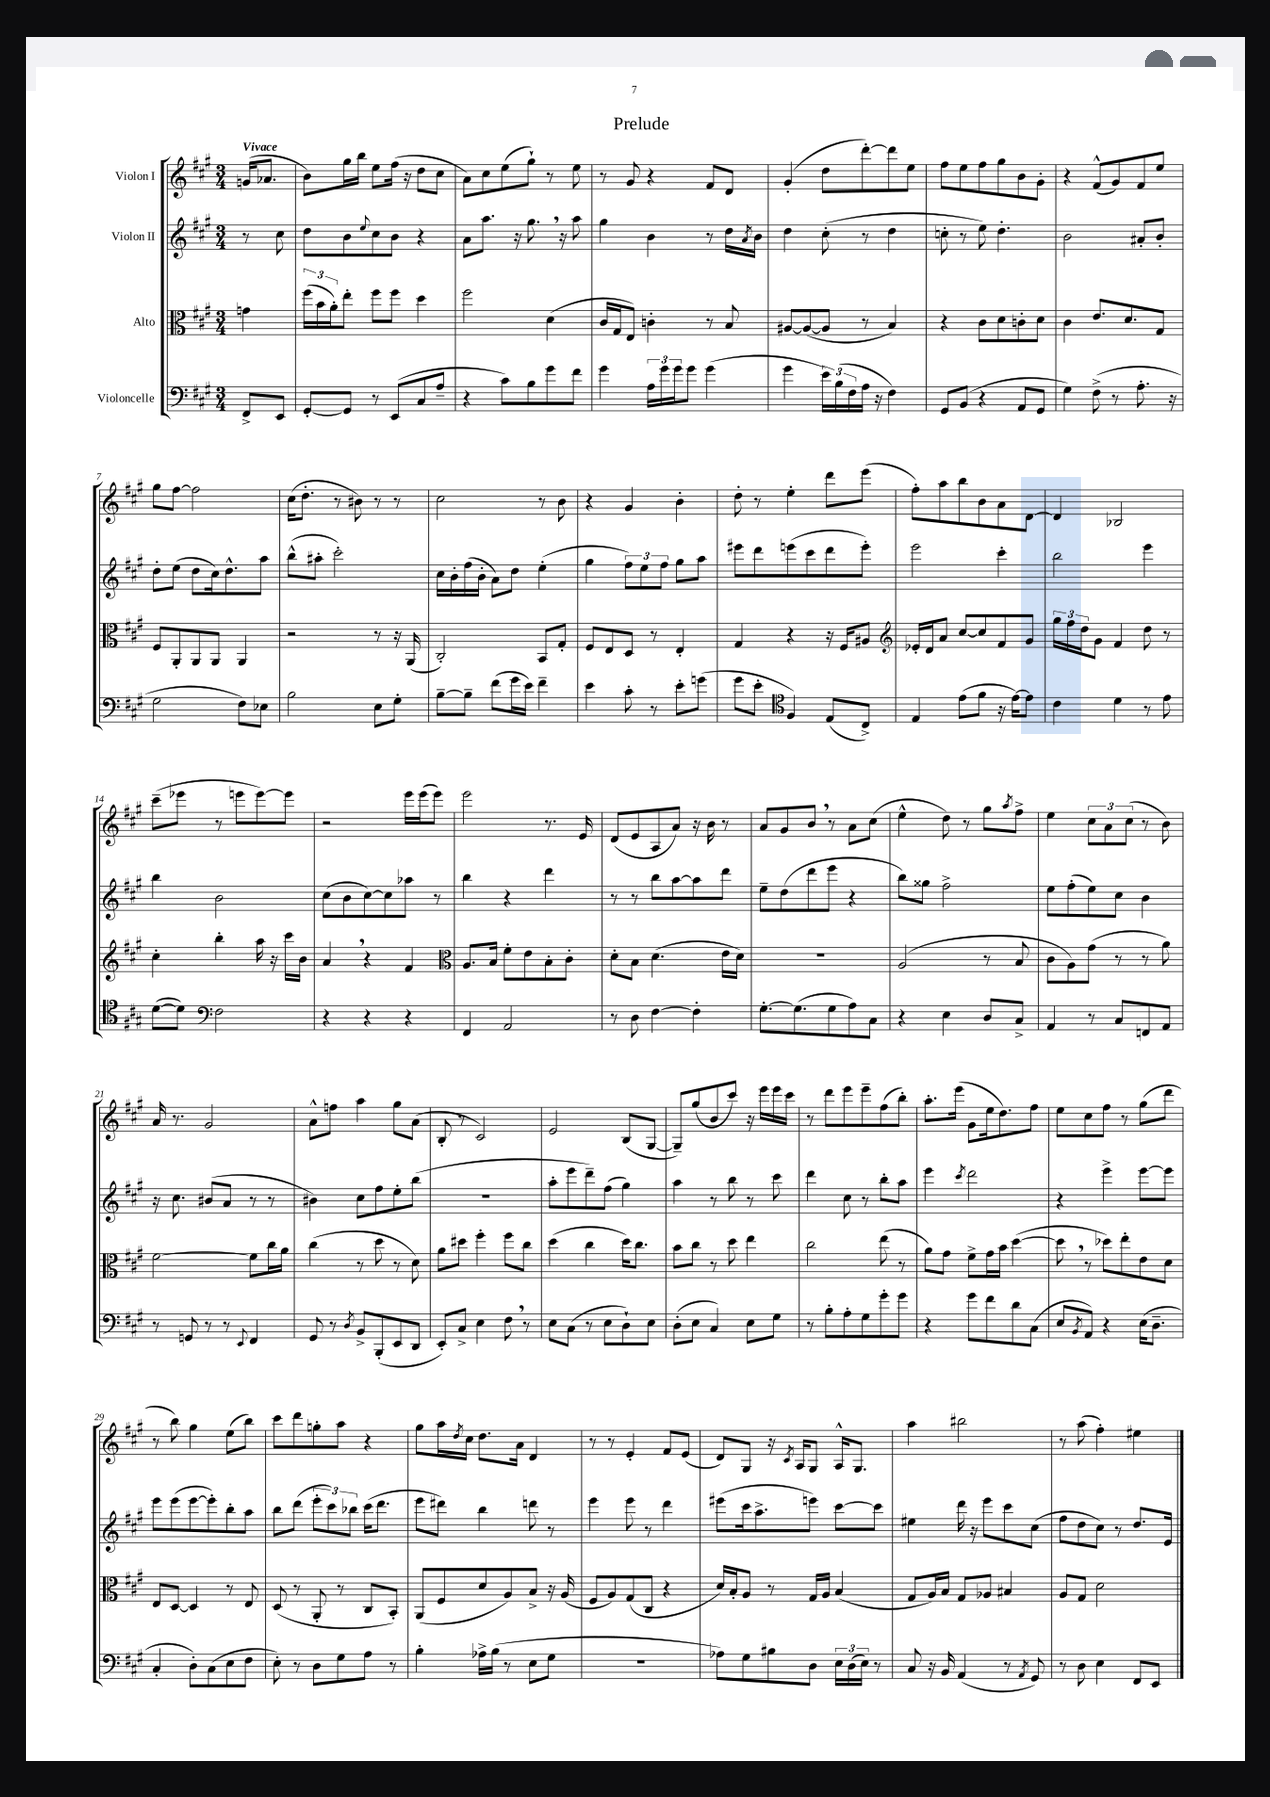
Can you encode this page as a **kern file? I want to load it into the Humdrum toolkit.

**kern	**kern	**kern	**kern
*staff4	*staff3	*staff2	*staff1
*clefF4	*clefC3	*clefG2	*clefG2
*k[f#c#g#]	*k[f#c#g#]	*k[f#c#g#]	*k[f#c#g#]
*M3/4	*M3/4	*M3/4	*M3/4
8FF#^/L	4g\	8r	(16g/LK
.	.	.	8.a-/J
8EE/J	.	8cc#\	.
=	=	=	=
[8GG#'/L	(24ff#\LL	8dd\L	8b\L)
.	24b\	.	.
.	24a'\J)	.	.
8GG#/]J	8ee'\J	8b\	16gg#\L
.	.	.	16bb\JJ
.	.	8qqee/	.
8r	8ff#\L	8cc#\	8ee\L
(8EE/L	8ff#\J	8b\J	(16ff#\Jk
.	.	.	16r
8C#/	4dd\	4r	8dd\L
8A~/J	.	.	8cc#\J
=	=	=	=
4r	2ff#\	8a\L	8a\L)
.	.	8.aa\J	8cc#\
8c#\L)	.	.	(8ee\
.	.	16r	.
8B\	.	8.gg#\	8gg#`\J)
8g#\	(4d\	.	8r
.	.	16r	.
8f#\J	.	8aa\	8ee\
=	=	=	=
4g#\	16c#/LL	4gg#\	8r
.	16G#/J	.	.
.	8E/J)	.	8g#/
24A\LL	4c'\	4b\	4r
24g#\	.	.	.
24g#\J	.	.	.
8g#\J	.	.	.
(4g#\	8r	8r	8f#/L
.	8B/	16dd\LL	8d/J
.	.	8qa/	.
.	.	16b\JJ	.
=	=	=	=
4g#\	[8A#/L	4dd\	(4g#'/
.	(8A#/_	.	.
24e\LL)	8A#/]J	(8cc#'\	8dd\L
(24B\	.	.	.
24F#\	.	.	.
16A\JJ	8r	8r	[8ddd'\)
16r	.	.	.
4F#\)	4B/)	4dd\	8ddd\]
.	.	.	8ee\J
=	=	=	=
8GG#/L	4r	8cc'\	8ff#\L
(8BB/J	.	8r	8ee\
4r	8c#\L	8ee\)	8ff#\
.	8d\	4.dd'\	8gg#\
8AA/L	8c'\	.	8b\
8GG#/J	8d\J	.	8g#'\J
=	=	=	=
4G#\)	4c#\	2b\	4r
(8F#^\	8.e/L	.	(8f#^^/L
8r	.	.	8g#/)
.	8.d/	.	.
8.A'\	.	8a#'/L	8f#/
.	8G#/J	8b'/J	8ee/J
16r	.	.	.
=	=	=	=
2G#\	8F#/L	8dd'\L	8gg#\L
.	8AA'/	(8ee\J	[8ff#\J
.	8AA/	8dd\L	2ff#\]
.	8AA/J	16cc#\k)	.
.	.	8.dd^^\	.
8F#\L)	4AA/	.	.
8E-\J	.	8aa\J	.
=	=	=	=
2B\	2r	(8bb^^\L	(16cc#\LK
.	.	.	8.dd'\J
.	.	8aa#'\J	.
.	.	2ccc#'\)	8r
.	.	.	8b#\)
8E\L	8r	.	8r
8G#'\J	16r	.	8r
.	(16AA/	.	.
=	=	=	=
[8B~\L	2C#'/)	16cc#\LL	2cc#\
.	.	16b'\	.
8B~\]J	.	(16ff#\	.
.	.	16b'\JJ	.
(8f#\L	.	8a\L)	.
16g#\L	.	8dd\J	.
16e\JJ)	.	.	.
4f#~\	8BB/L	(4ee'\	8r
.	8G#'/J	.	8b\
=	=	=	=
4e\	8F#/L	4gg#\	4r
.	8E/	.	.
8c#'\	8D/J	12ff#\L)	4g#/
.	.	12ee\	.
8r	8r	.	.
.	.	12ff#\J	.
8e'\L	4E'/	8gg#\L	4b'\
(8g\J	.	8aa\J	.
=	=	=	=
8g#\L	4G#/	8eee#\L	8dd'\
8e'\J	.	8ddd\	8r
*clefC4	*	*	*
4F#/)	4r	(8eee\	4ee'\
.	.	8ccc#\	.
(8E/L	16r	8ddd\	8ddd\L
.	16F#/LK	.	.
8C#^/J)	8A#/J	8eee'\J)	(8eee\J
=	=	=	=
*	*clefG2	*	*
4E/	16e-'/LL	2eee\	8ff#'\L)
.	16d/J	.	.
.	8a/J	.	8aa\
(8e\L	[8cc#/L	.	8bb\
8f#\J	8cc#/]	.	8b\
16r	8f#/	4ccc#'\	8a\
[16e\LK)	.	.	.
8e\]J	8g#/J	.	[8d\J
=	=	=	=
4c#\	24gg#\LL	2bb\	4d/]
.	24ff#\	.	.
.	24dd\J	.	.
.	8g#\J	.	.
4d\	4f#/	.	2B-/
8r	8dd\	4eee\	.
8e\	8r	.	.
=	=	=	=
([8d\L	4cc#'\	4bb\	(8ccc#~\L
8d\]J)	.	.	8eee-\J
*clefF4	*	*	*
2F#\	4bb'\	2b\	8r
.	.	.	8eee\L
.	16aa\	.	[8eee\)
.	16r	.	.
.	16ccc#\LL	.	8eee\]J
.	16b\JJ	.	.
=	=	=	=
4r	4a/	(8cc#\L	2r
.	.	8b\	.
4r	4r	[8cc#\)	.
.	.	8cc#\]	.
4r	4f#/	8aa-\J	16eee\LL
.	.	.	(16eee\J
.	.	8r	8eee\J)
=	=	=	=
*	*clefC3	*	*
4FF#/	8.A/L	4bb\	2eee\
.	16B/Jk	.	.
2AA/	8f#'\L	4r	.
.	8e\	.	.
.	8B'\	4ddd\	8.r
.	8c#'\J	.	.
.	.	.	16e/
=	=	=	=
8r	8d'\L	8r	(8d/L
8D\	8B\J	8r	8e/
[4F#\	(4.d\	8bb\L	8A/
.	.	[8aa\	8a/J)
4F#'\]	.	8aa\]	16r
.	.	.	16b\
.	16e\LL	8ddd\J	8r
.	16d\JJ)	.	.
=	=	=	=
[8.G#'\L	2.r	8ee~\L	8a/L
.	.	(8dd\	8g#/
(8.G#\]	.	.	.
.	.	8ddd\	8b/J
8G#\	.	8eee\J	8r
8A\)	.	4r	8a\L
8C#\J	.	.	(8cc#\J
=	=	=	=
4r	(2A/	8bb\L)	4ee^^\
.	.	8gg##\J	.
4E\	.	2ff#^\	8dd\)
.	.	.	8r
8D/L	8r	.	8gg#\L
.	.	.	8qaa/
8C#^/J	8B/	.	8ff#^\J
=	=	=	=
4AA/	8c#\L	8ee\L	4ee\
.	8A\)	(8ff#'\	.
8r	(8g#\J	8ee\)	12cc#\L
.	.	.	12a\
8C#/L	8r	8cc#\J	.
.	.	.	(12cc#\J
8FF/	8r	4b\	8r
8AA/J	8a\)	.	8b\)
=	=	=	=
8r	[2f#\	16r	16a/
.	.	8.cc#\	8.r
8GG/	.	.	.
8r	.	(8b#/L	2g#/
8r	.	8a/J	.
8qqEE/	.	.	.
4FF#/	8f#\]L	8r	.
.	16cc#\L	8r	.
.	16a\JJ	.	.
=	=	=	=
8GG#/	(4cc#\	4b#\)	8a^^\L
8r	.	.	8ff\J
8qD/	.	.	.
8BB^/L	8r	8cc#\L	4aa\
(8BBB'/	8dd\	8ff#\	.
8EE/	8r	8ee'\	8gg#\L
8DD/J	8d\)	(8bb\J	(8a\J
=	=	=	=
8EE'/L)	8a\L	2.r	8B'/
8C#^/J	8dd#\J	.	8r
4E\	4ff#'\	.	2c#/)
8F#\	8ff#\L	.	.
8r	8cc#\J	.	.
=	=	=	=
8E\L	(4dd\	8aa'\L	2e/
(8C#\J	.	8eee\	.
8r	4cc#\	8ddd~\)	.
8E\L	.	(8ff#\J	.
8D`\)	16dd\LK)	4gg#\)	(8B/L
.	8.cc#\J	.	.
8E\J	.	.	[8G#/J
=	=	=	=
(8D'\L	8b\L	4aa\	8G#~/]L)
8E\J	8cc#\J	.	(8gg#/
4C#/)	8r	8r	8b/
.	8dd\	8bb\	8ccc#/J)
8E\L	4ee\	8r	16r
.	.	.	16eee\LL
8G#\J	.	8ccc#\	16eee\
.	.	.	16ccc#\JJ
=	=	=	=
8r	2cc#\	4ddd\	8r
8B'\L	.	.	8ddd\L
8A'\	.	8cc#\	8eee\
8G#\	.	8r	8eee~\
8g#'\	(8ee\	8bb'\L	(8ff#\
8g#\J	8r	8aa\J	8bb'\J)
=	=	=	=
4r	8a\L)	4eee\	8.aa'\L
.	8g#\J	.	.
.	.	.	(16eee\Jk
.	.	8qccc#/	.
8g#\L	8f#^\L	2ddd\	8g#\L
8f#\	16g#\L	.	16ee\k
.	16b\JJ	.	8.dd\)
8d\	([4dd\	.	.
(8C#\J	.	.	8ff#\J
=	=	=	=
8E/L	8dd\]	4r	8ee\L
8qBB/	.	.	.
8AA/J)	8r	.	8cc#\
4r	8dd-\L)	4eee^\	8ff#\J
.	8ee'\	.	8r
(16E\LK	8e\	[8eee\L	(8gg#\L
8.D~\J	.	.	.
.	8d\J	8eee\]J	8ddd\J
=	=	=	=
4C#'/	8E/L	8eee\L	8r
.	[8D/J	(8eee\	8bb\)
8D'\L)	4D/]	[8eee\	4gg#\
(8C#\	.	8eee'\])	.
8E\	8r	8bb'\	(8ee\L
8F#\J	8E/	8aa\J	8bb\J)
=	=	=	=
8E'\)	(8D/	8bb\L	8ccc#\L
8r	8r	(8ddd\J	8ddd\
8D\L	8AA'/	12eee'\L	8gg'\
.	.	12ccc#\)	.
8G#\	8r	.	8aa\J
.	.	12bb-\J	.
8A\J	8C#/L	(16ccc#\LK	4r
.	.	8.ddd\J	.
8r	8BB'/J)	.	.
=	=	=	=
4B'\	(8AA/L	8eee\L	8gg#\L
.	8F#/	8ddd#\J)	16aa\L
.	.	.	8qdd/
.	.	.	16cc#\JJ
16A-^\LL	8d/	4bb\	8.dd\L
(16B\JJ	.	.	.
8r	8A/)	.	.
.	.	.	16a\Jk
8E\L	8B^/J	8ddd\	4d/
8G#\J	16r	8r	.
.	(16A/	.	.
=	=	=	=
2.r	8F#/L	4eee\	8r
.	8A/)	.	8r
.	(8G#/	8eee\	4e'/
.	8C#/J	8r	.
.	4r	4ddd\	8f#/L
.	.	.	(8e/J
=	=	=	=
8A-\L)	16d/LL)	(8eee#\L	8d/L)
.	16B'/J	.	.
8G#\	8A/J	16ccc#\k	8G#/J
.	.	8.aa^\	.
8B#\	8r	.	16r
.	.	.	8qc#/
.	.	.	16A/LK
8D\J	16G#/LL	8eee\J)	8G#/J
.	16A/JJ	.	.
24E\LL	(4B/	[8ccc#\L	16A^^/LK
(24D\	.	.	.
.	.	.	8.G#/J
24E\JJ)	.	.	.
8r	.	8ccc#\]J	.
=	=	=	=
8C#/	8G#/L	4ee#\	4aa\
16r	16A/L)	.	.
16BB/	16B/JJ	.	.
(4AA/	8G#/L	16ddd\	2bb#\
.	.	16r	.
.	8A-/J	8eee\L	.
8r	4B#/	8ccc#\	.
8qAA/	.	.	.
8GG#/)	.	(8cc#\J	.
=	=	=	=
8r	8A/L	8ff#\L	8r
8D\	8G#/J	8dd\	(8aa\
4E\	2d\	8cc#\J)	4ff#'\)
.	.	8r	.
8FF#/L	.	8.dd/L	4ee#\
8EE/J	.	.	.
.	.	16e/Jk	.
==	==	==	==
*-	*-	*-	*-
